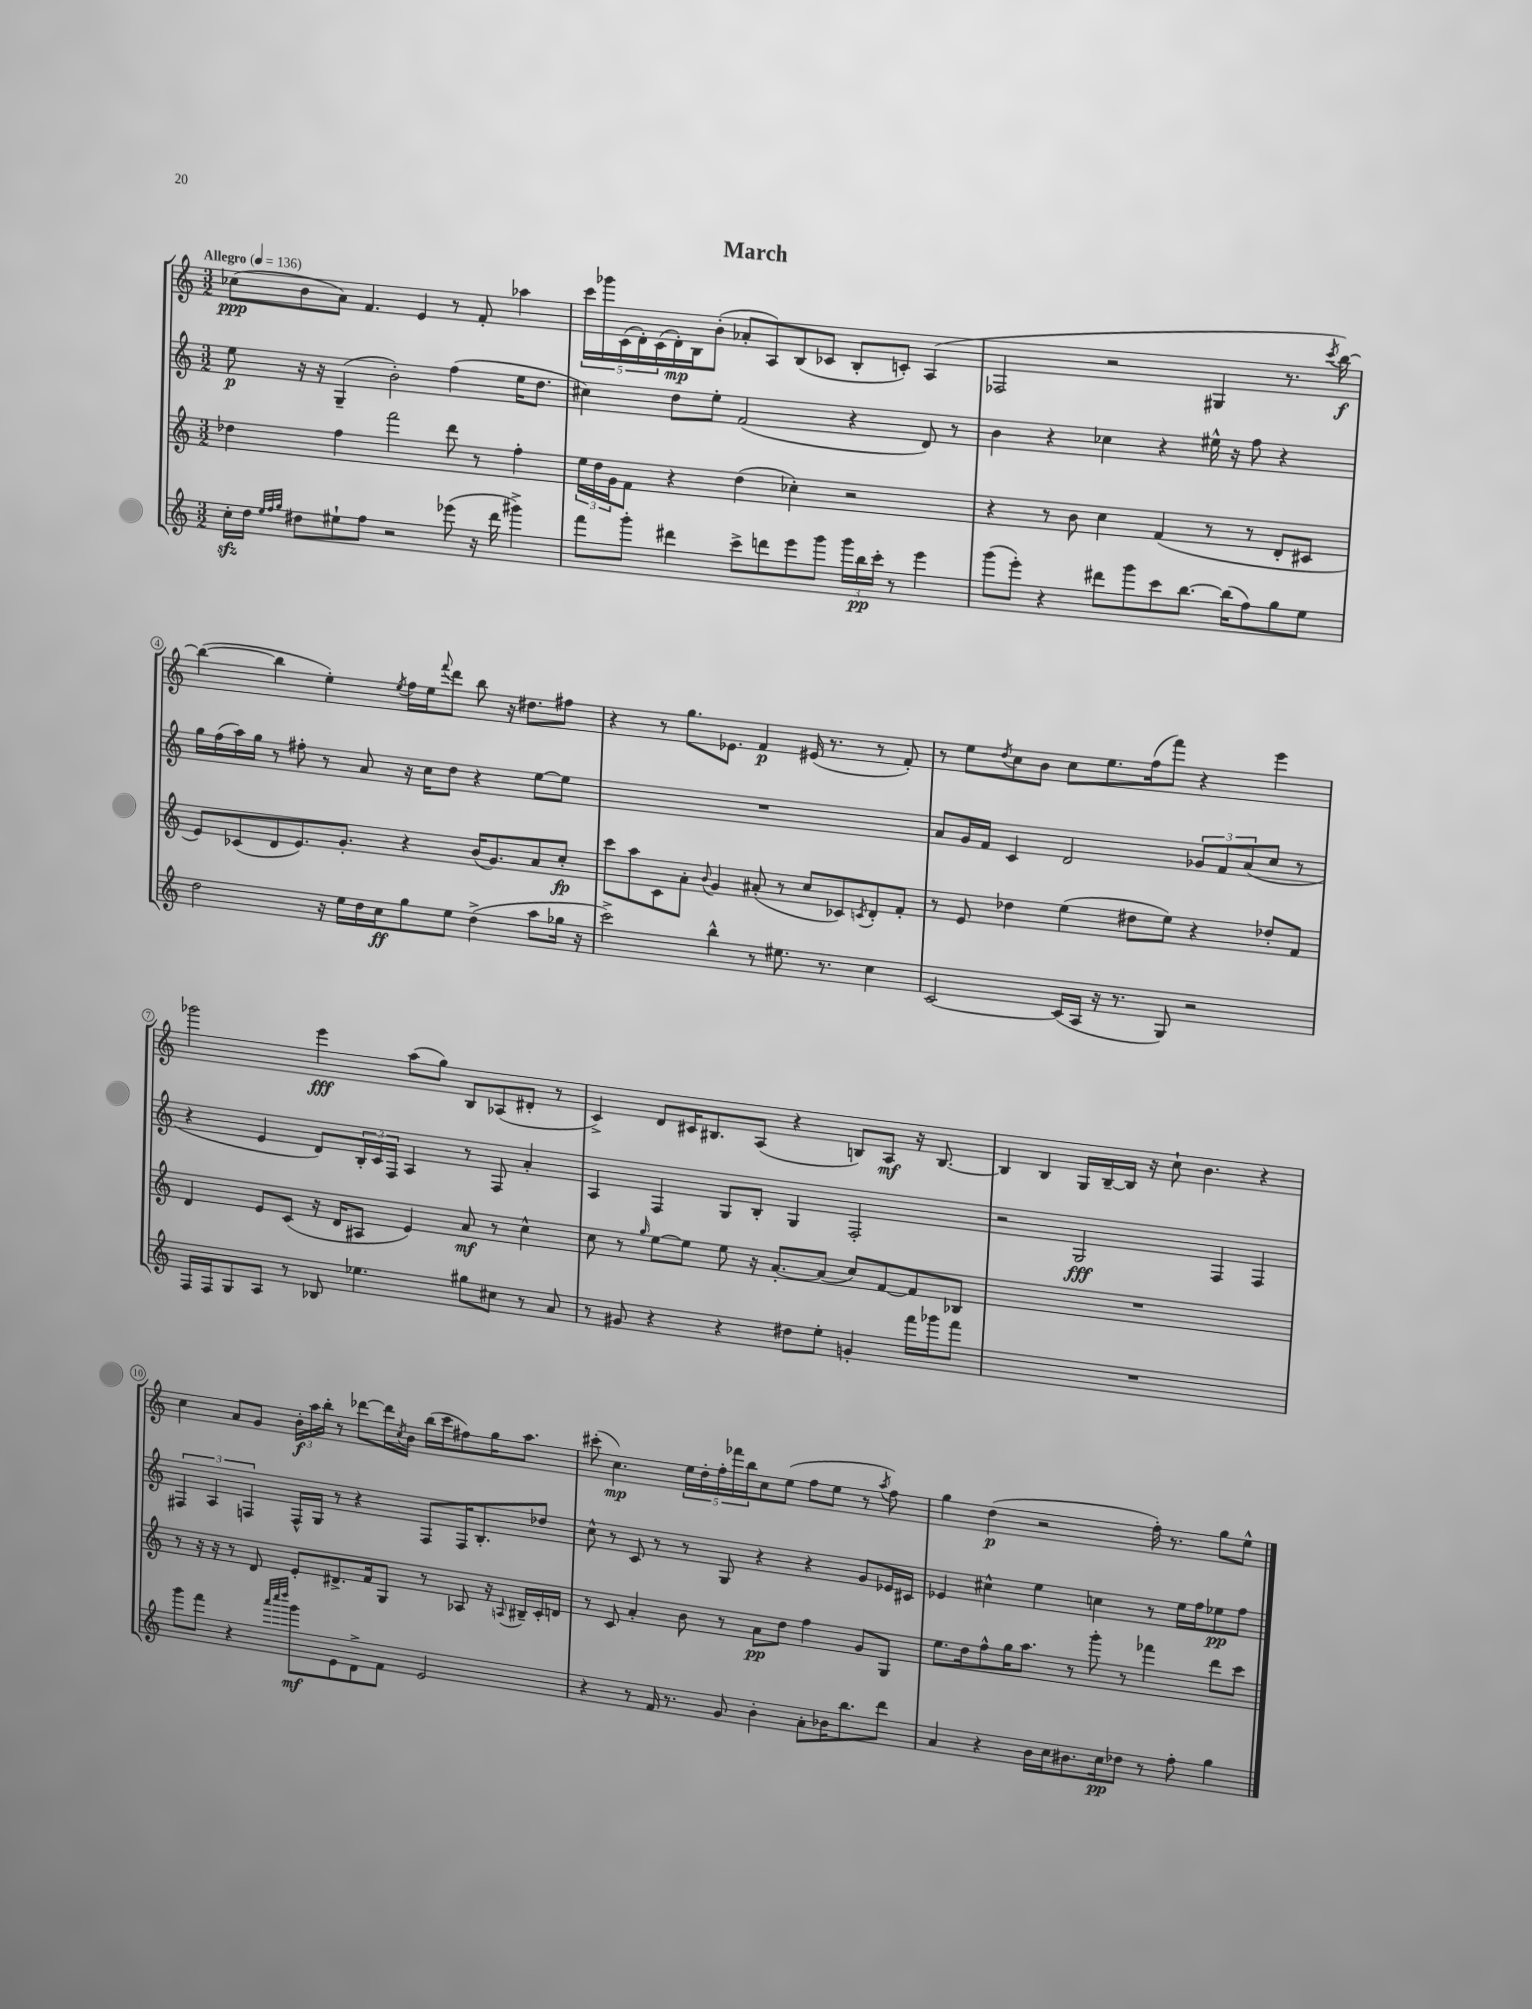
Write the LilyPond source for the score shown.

\header { title = "March" }
<<
\new StaffGroup <<
\new Staff = "s0" {
    \clef treble \key c \major \numericTimeSignature \time 3/2 \tempo "Allegro" 4 = 136
    ces''8\ppp( b'8 a'8) f'4. e'4 r8 f'8-. aes''4 |
    \tuplet 5/4 { c'''16 ges'''16 c'16( d'16-.) c'16( } d'16-.\mp) b16 b'8-.( aes'8-. a8) b8( ces'8 b8-. c'8-.) a4( |
    fes2 r2 gis4 r8. \acciaccatura { c'''8 } b''16~\f) |
    b''4~( b''4 e''4-.) \acciaccatura { e''8 } f''16 e''16 \appoggiatura { f'''8 } d'''8 b''8 r16 dis''8. fis''8 |
    r4 r8 g''8. ees'8. f'4\p eis'16( r8. r8 f'8-.) |
    r8 e''8 \acciaccatura { d''8 } c''8 b'8 c''8 e''8. f''16( f'''8) r4 e'''4 |
    ges'''2 e'''4\fff a''8( g''8) b8 aes8( dis'8-. r8 |
    c'4->) d'8 cis'16 bis8. a8( r4 b8) a8\mf r16 b8.~ |
    b4 b4 g16 b16~-- b16 r16 c''8-! b'4. r4 |
    c''4 a'8 g'8 \tuplet 3/2 { b'16-.\f a''16 b''16-. } r8 des'''8~ des'''16 \acciaccatura { c''8 } b'16 b''16( c'''16 fis''8) g''16 a''8. |
    cis'''8-.( c''4.\mp) \tuplet 5/4 { e''16 d''16-. f''16-. fes'''16 b''16 } c''8 e''8( f''8 e''8 r8 \acciaccatura { a''8 } f''8) |
    g''4 d''4\p( r2 f''16-.) r8. g''8 e''8-^ \bar "|." |
}
\new Staff = "s1" {
    \clef treble \key c \major \numericTimeSignature \time 3/2
    e''8\p r16 r16 g4--( b'2-.) f''4( e''16 d''8. |
    cis''4) d''8 e''8-. f'2( r4 d'8) r8 |
    b'4 r4 ces''4 r4 eis''16-^ r16 f''8 r4 |
    g''16 f''16( a''16) g''16 r8 fis''8-. r8 a'8 r16 c''16 d''8 r4 e''8~ e''8 |
    R1. |
    a'8 g'16 f'16 c'4 d'2 \tuplet 3/2 { ges'8 f'8 a'8( } c''8 r8 |
    r4 e'4 d'8) \tuplet 3/2 { b16-. c'16 f16 } a4 r8 f8 a'4-. |
    a4 f4 g8 b8-. g4 f2-. |
    r2 g2\fff f4 f4 |
    \tuplet 3/2 { fis4 a4 f4 } f16-^ g16 r8 r4 f8 f16 b8.-. des''8 |
    c''8-^ r8 c'8 r8 r8 g8 r4 r4 g'8 ees'16 cis'16 |
    ees'4 cis''4-^ e''4 c''4 r8 e''16 f''16 ees''8\pp f''8 \bar "|." |
}
\new Staff = "s2" {
    \clef treble \key c \major \numericTimeSignature \time 3/2
    des''4 f''4 f'''2 d'''8 r8 f''4-. |
    \tuplet 3/2 { e''16 d''16 g'16 } f'8 r4 d''4( ces''4-.) r2 |
    r4 r8 b'8 c''4 f'4( r8 r8 d'8-. cis'8 |
    e'8) ces'8( d'8 e'8.) g'8.-. r4 b'16( g'8.) a'8 c''8-.\fp |
    c'''8 a''8 c'8 a'8-. \appoggiatura { b'8 } g'4 ais'8-.( r8 c''8 ces'8) \acciaccatura { c'8 } d'8-. f'8-. |
    r8 e'8 des''4 e''4( dis''8 e''8) r4 des''8-. f'8 |
    d'4 e'8 c'8( r16 d'16 ais8 e'4) a'8\mf r8 c''4-^ |
    c''8 r8 \grace { g''16 } e''8~ e''8 e''8 r16 a'8.~-. a'8( c''8) f'8~ f'8 bes8 |
    R1. |
    r8 r16 r16 r8 d'8 e'8-. dis'8.-> f'16 g8 r8 aes8 r16 \appoggiatura { a8 } bis16-- c'16-. d'16 |
    r8 c'8 a'4-. b'8 r8 a'8\pp d''8 f''4 g'8 g8 |
    e''8. d''16 f''8-^ g''16 a''8. r8 g'''8-. r8 fes'''4 d'''8 c'''8 \bar "|." |
}
\new Staff = "s3" {
    \clef treble \key c \major \numericTimeSignature \time 3/2
    c''16-.\sfz d''16 \grace { e''32 f''32 g''32 } dis''8 eis''8-! f''8 r2 ees'''8( r16 d'''16 gis'''4->) |
    f'''8 g'''8-. dis'''4 c'''8-> d'''8 e'''8 g'''8 \tuplet 3/2 { g'''16 b''16\pp c'''16-. } r8 e'''4 |
    g'''8( e'''8-.) r4 dis'''8 g'''8 c'''8 b''8.~ b''16( f''8) g''8 e''8 |
    d''2 r16 e''16 d''16 c''16\ff g''8 e''8 d''4->( a''8 ges''16 r16 |
    c'''2->) b''4-^ r8 eis''8. r8. c''4 |
    c'2~ c'16( a16 r16 r8. g8) r2 |
    f16 f16 g8 a8 r8 bes8 ees''4. gis''8 cis''8 r8 a'8 |
    r8 gis'8 r4 r4 dis''8 e''8-. g'4-. f'''16 ges'''16 f'''8 |
    R1. |
    g'''8 f'''8 r4 \grace { a'''32 c''''32 d''''32 } g'''8\mf e'8 d'8-> f'8 e'2 |
    r4 r8 f'16 r8. g'8 b'4-. a'8-. bes'16 b''8. d'''8 |
    a'4 r4 b'16 c''16 bis'8. c''16\pp des''8 r8 f''8-. g''4 \bar "|." |
}
>>
>>
\layout { \context { \Score \override BarNumber.stencil = #(make-stencil-circler 0.1 0.3 ly:text-interface::print) } }
